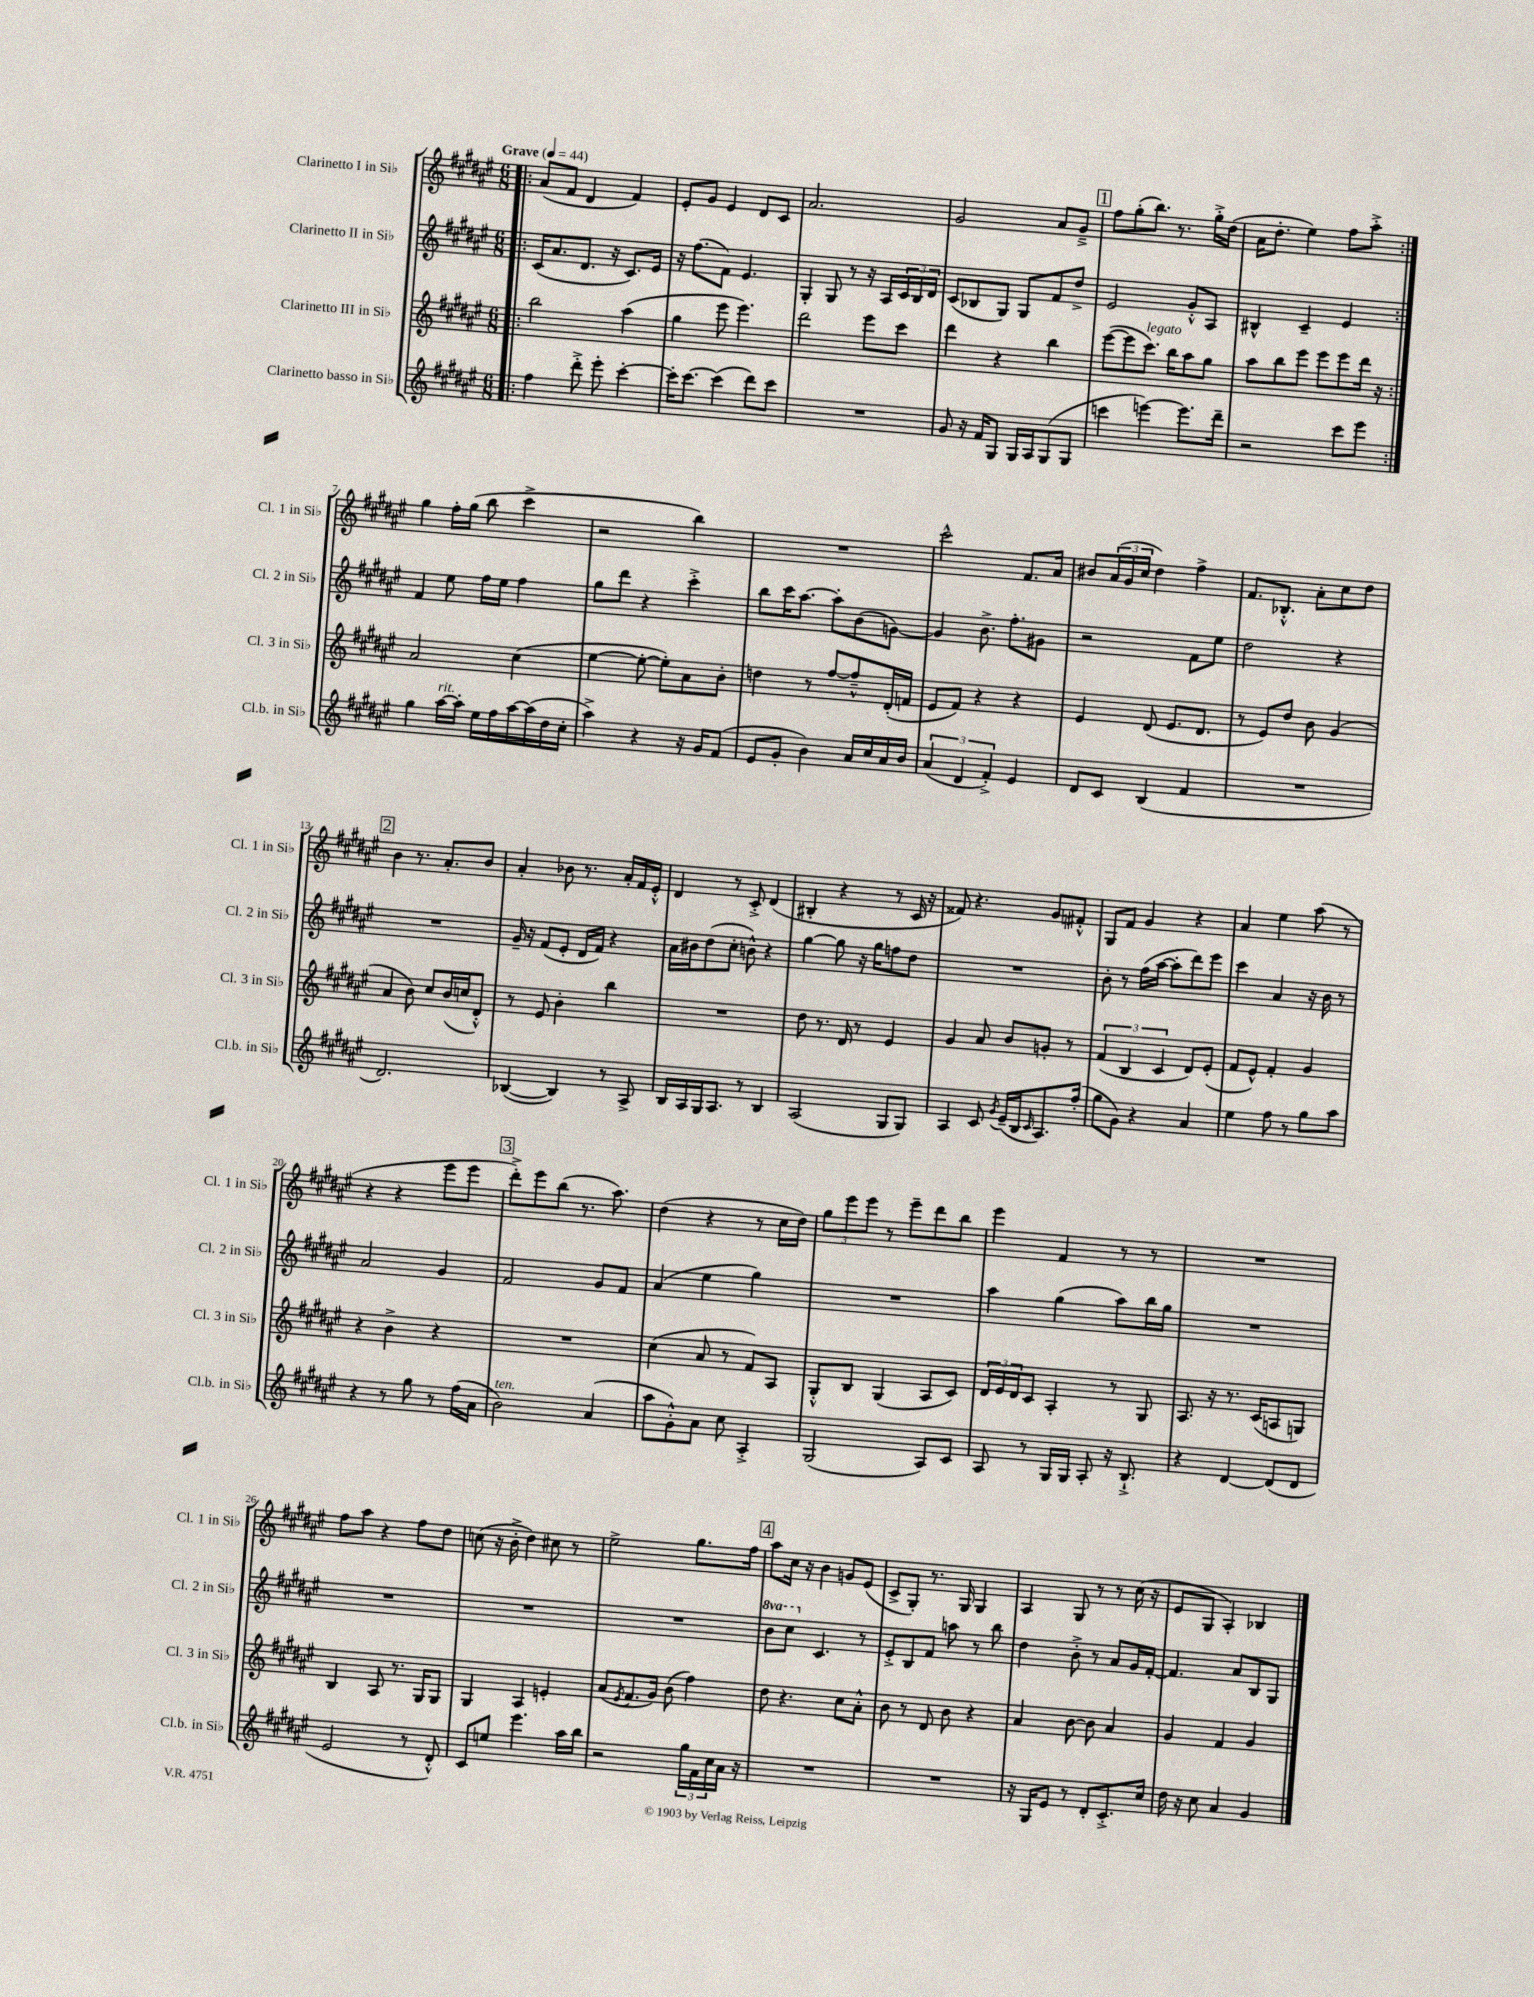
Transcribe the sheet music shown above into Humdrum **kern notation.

**kern	**kern	**kern	**kern
*staff4	*staff3	*staff2	*staff1
*clefG2	*clefG2	*clefG2	*clefG2
*k[f#c#g#d#a#e#]	*k[f#c#g#d#a#e#]	*k[f#c#g#d#a#e#]	*k[f#c#g#d#a#e#]
*M6/8	*M6/8	*M6/8	*M6/8
*MM44	*MM44	*MM44	*MM44
=!|:	=!|:	=!|:	=!|:
4ff#\	2bb\	(16c#/LK	(8a#/L
.	.	8.a#/	.
.	.	.	8f#/J
8ddd#'^\	.	8.d#/J	4d#/
8eee#'\	.	.	.
.	.	16r	.
[4ccc#'\	(4aa#\	8.c#/L)	4f#/)
.	.	16e#/Jk	.
=	=	=	=
16ccc#'\]LK	4gg#\	16r	8e#'/L
[8.ccc#\J	.	(8.ff#\L	.
.	.	.	8g#/J
(4ccc#\]	8eee#\	8f#\J)	4e#/
.	4.eee#\)	4.e#/	.
8ddd#\L)	.	.	8d#/L
8ccc#\J	.	.	8c#/J
=	=	=	=
2.r	2ddd#\	4G#'/	2.a#/
.	.	8G#/	.
.	.	8r	.
.	8eee#\L	16r	.
.	.	16A#/LL	.
.	8ccc#\J	24c#/	.
.	.	24B/	.
.	.	24d#/JJ	.
=	=	=	=
8g#/	4ddd#\	(8c#/L	2g#/
16r	.	8B-/	.
16f#/LK	.	.	.
8G#/J	4r	8G#/J)	.
16G#/LL	.	8G#/L	.
16A#/J	.	.	.
(8G#/	4bb\	8f#/	8a#/L
8G#/J	.	8dd#^/J	8g#~^/J
=	=	=	=
4ccc\	([8eee#\L	2e#/	8ff#\L
.	8eee#\]	.	(8gg#'\
[4eee\)	8.ccc#\J)	.	8.bb\J)
.	16bb\LK	.	8.r
8.eee\]L	8aa#\	8g#'^^/L	.
.	8gg#\J	8A#/J	16gg#'^\LL
16ddd#~\Jk	.	.	(16dd#\JJ
=	=	=	=
2r	8aa#\L	4B#^^/	16a#\LK
.	.	.	8.dd#'\J
.	8bb\	.	.
.	8eee#\J	4c#~/	4ee#\)
.	8eee#\L	.	.
8ccc#\L	8eee#\	4e#/	8ff#\L
8eee#\J	16ddd#\Jk	.	8aa#'^\J
.	16r	.	.
=:|!	=:|!	=:|!	=:|!
4gg#\	2a#/	4f#/	4gg#\
[16aa#\LL	.	8ee#\	16ff#'\LL
16aa#'\]JJ	.	.	(16gg#\JJ
16ee#\LL	.	16ff#\LL	8bb\
16ff#\	.	16ee#\JJ	.
[16aa#\	(4cc#\	4ff#\	4ccc#^\
(16aa#\]	.	.	.
16dd#\	.	.	.
16cc#'\JJ	.	.	.
=	=	=	=
4aa#^\)	[4ee#\	8gg#\L	2r
.	.	8ddd#\J	.
4r	8ee#'\_	4r	.
.	8ee#'\]L)	.	.
16r	8a#\	4ccc#'^\	4bb\)
16g#/LK	.	.	.
(8f#/J	8b'\J	.	.
=	=	=	=
8e#/L	4dd\	8bb\L	2.r
8g#'/J	.	16ccc#\K	.
.	.	[8.aa#\J	.
4b\)	8r	.	.
.	[8ff#/L	8aa#'\]L	.
16a#/LL	8ff#~^^/]	(8b\	.
16cc#/	.	.	.
16a#/	(16d#'/L	[8g\J)	.
16b/JJ	16f/JJ	.	.
=	=	=	=
(6a#/	8e#/L	4g/]	2ccc#^^\
.	8f#/J)	.	.
6d#/	.	.	.
.	4r	8.b^\	.
6f#'^/)	.	.	.
.	.	8.ff#'\L	.
4e#/	4r	.	8.f#/L
.	.	8g#\J	.
.	.	.	16a#/Jk
=	=	=	=
8d#/L	4e#/	2r	8b#/L
8c#/J	.	.	(24a#/L
.	.	.	24g#/
.	.	.	24cc#/JJ
(4B/	(8d#/	.	4dd#\)
.	8.e#/L	.	.
4f#/	.	8f#\L	4ff#^\
.	8.d#/J	.	.
.	.	8ee#\J	.
=	=	=	=
2.r	8r	2dd#\	8.f#/L
.	8e#/L)	.	.
.	.	.	8.B-'^^/J
.	8dd#/J	.	.
.	8b\	.	8a#'\L
.	(4g#/	4r	8cc#\
.	.	.	8dd#\J
=	=	=	=
2.d#/)	4a#/	2.r	4b\
.	8b\)	.	8.r
.	8cc#/L	.	.
.	.	.	8.a#'/L
.	(16b/L	.	.
.	16cc/J	.	.
.	8d#'^^/J)	.	8b/J
=	=	=	=
([4B-/	8r	16g#~/	4a#'/
.	.	16r	.
.	8e#/	(8f#/L	.
4B-/])	4b'\	8e#'/J	8b-\
.	.	16d#/LL	8.r
.	.	16f#/JJ)	.
8r	4bb\	4r	.
.	.	.	16a#'/LL
8A#^/	.	.	16f#/
.	.	.	16e#'^^/JJ
=	=	=	=
16B/LL	2.r	16a#\LL	4d#/
16A#/	.	16b#\J	.
16G#/J	.	(8dd#\	.
8.A#/J	.	.	.
.	.	8cc#'\J	8r
8r	.	8b^^\)	8c#'^/
4B/	.	4r	(4d#/
=	=	=	=
(2A#/	8dd#\	[4gg#\	4B#'/
.	8.r	.	.
.	.	8gg#\]	4r
.	16d#/	.	.
.	8r	16r	.
.	.	16gg#\LK	.
8G#/L	4e#/	8ff\	8r
8G#/J)	.	8dd#\J	16c#/
.	.	.	16r
=	=	=	=
4A#/	4g#/	2.r	8f##/)
.	.	.	4.r
8c#/	8a#/	.	.
8qg#/	.	.	.
(16e#~/LL	8b/L	.	.
16B/J	.	.	.
16qqc#/	.	.	.
8.A#/)	8g'/J	.	8g#/L
.	8r	.	8f#'^^/J
(16ff#'/Jk	.	.	.
=	=	=	=
8gg#\L	(6f#/	8b'\	8G#/L
8g#\J)	.	8r	8f#/J
.	6B/	.	.
4r	.	(16ff#\LL	4g#/
.	.	[16aa#\JJ	.
.	6c#/	.	.
.	.	8aa#'\]L	.
4a#/	8d#/L)	8ddd#\)	4r
.	(8e#'/J	8eee#\J	.
=	=	=	=
4ee#\	8f#/L	4ccc#\	4a#/
.	8e#^^/J)	.	.
8ff#\	4f#'/	4a#/	4ee#\
8r	.	.	.
8gg#\L	4g#/	16r	(8aa#\
.	.	16b\	.
8aa#\J	.	8r	8r
=	=	=	=
4r	4r	2a#/	4r
8r	4b^\	.	4r
8gg#\	.	.	.
8r	4r	4g#/	8eee#\L
(16ff#\LL	.	.	8eee#\J
16a#\JJ	.	.	.
=	=	=	=
2b\)	2.r	2f#/	8ddd#'^\L)
.	.	.	8eee#\
.	.	.	(8bb\J
.	.	.	8.r
(4a#/	.	8g#/L	.
.	.	.	8.aa#\)
.	.	8f#/J	.
=	=	=	=
8aa#\L	(4cc#\	(4a#/	(4dd#\
8g#'^^\)	.	.	.
8a#\J	8a#/	4ee#\	4r
8cc#\	8r	.	.
4A#'^/	8f#/L)	4gg#\)	8r
.	8A#/J	.	16cc#\LL
.	.	.	16dd#\JJ)
=	=	=	=
(2G#/	8G#'^^/L	2.r	12gg#\L
.	.	.	12eee#\
.	8B/J	.	.
.	.	.	12eee#\J
.	(4G#/	.	8r
.	.	.	8eee#~\L
8A#/L)	8A#/L	.	8ddd#\
8c#/J	8c#/J)	.	8bb\J
=	=	=	=
8A#/	24d#/LL	4aa#\	4eee#\
.	24e#/	.	.
.	24d#/J	.	.
8r	8c#/J	.	.
16G#/LL	4A#'/	(4gg#\	4f#/
16G#/JJ	.	.	.
8A#'/	.	.	.
16r	8r	8aa#\L)	8r
8.B`^/	.	.	.
.	8G#/	16bb\L	8r
.	.	16gg#\JJ	.
=	=	=	=
4r	8.A#/	2.r	2.r
.	16r	.	.
[4d#/	8.r	.	.
.	(16c#/LK	.	.
(8d#/]L	8A/	.	.
8d#/J	8G/J)	.	.
=	=	=	=
2e#/	4B/	2.r	8ff#\L
.	.	.	8aa#\J
.	8A#/	.	4r
.	8.r	.	.
8r	.	.	8ff#\L
.	16G#/LK	.	.
8d#'^^/)	8G#/J	.	8dd#\J
=	=	=	=
8c#/L	4G#/	2.r	(8cc\
8ee/J	.	.	16r
.	.	.	16b'^\
4.eee#\	4A#/	.	4dd#\)
.	4e'/	.	8cc#\
16aa#\LL	.	.	8r
16bb\JJ	.	.	.
=	=	=	=
2r	(8a#/L	2.r	2ee#^\
.	8qe#/	.	.
.	8.f#/	.	.
.	16g#/Jk)	.	.
.	(8b\	.	.
24gg#\LL	4ff#\)	.	8.gg#\L
24f#\	.	.	.
24cc#\	.	.	.
16a#\JJ	.	.	.
16r	.	.	16ff#\Jk
=	=	=	=
2.r	8dd#\	8bb\L	8aa#\L
.	4.r	8ccc#\J	16cc#\Jk
.	.	.	16r
.	.	4.c#/	4b\
.	8cc#\L	.	8g/L
.	8a#'^^\J	8r	(8e#/J
=	=	=	=
2.r	8b\	8e#'^/L	8c#^/L
.	8r	8B/	8G#'/J)
.	8d#/	8f#/J	8.r
.	8b\	8aa\	.
.	.	.	16G#/
.	4r	8r	4G#/
.	.	8bb\	.
=	=	=	=
16r	4a#/	4dd#\	4A#/
16G#/LK	.	.	.
8e#/J	.	.	.
8r	[8b\	8b'^\	8G#/
8d#'/L	8b\]	8r	8r
8.c#'^/	4a#/	8a#/L	8r
.	.	16g#/L	(16cc#\
16cc#/Jk	.	[16f#'/JJ	16r
=	=	=	=
16dd#\	4g#/	4.f#/]	8e#/L
16r	.	.	.
8cc#\	.	.	8G#/J
4a#/	4f#/	.	4A#'/)
.	.	8a#/L	.
4g#/	4g#/	8B/	4B-/
.	.	8G#/J	.
==	==	==	==
*-	*-	*-	*-
